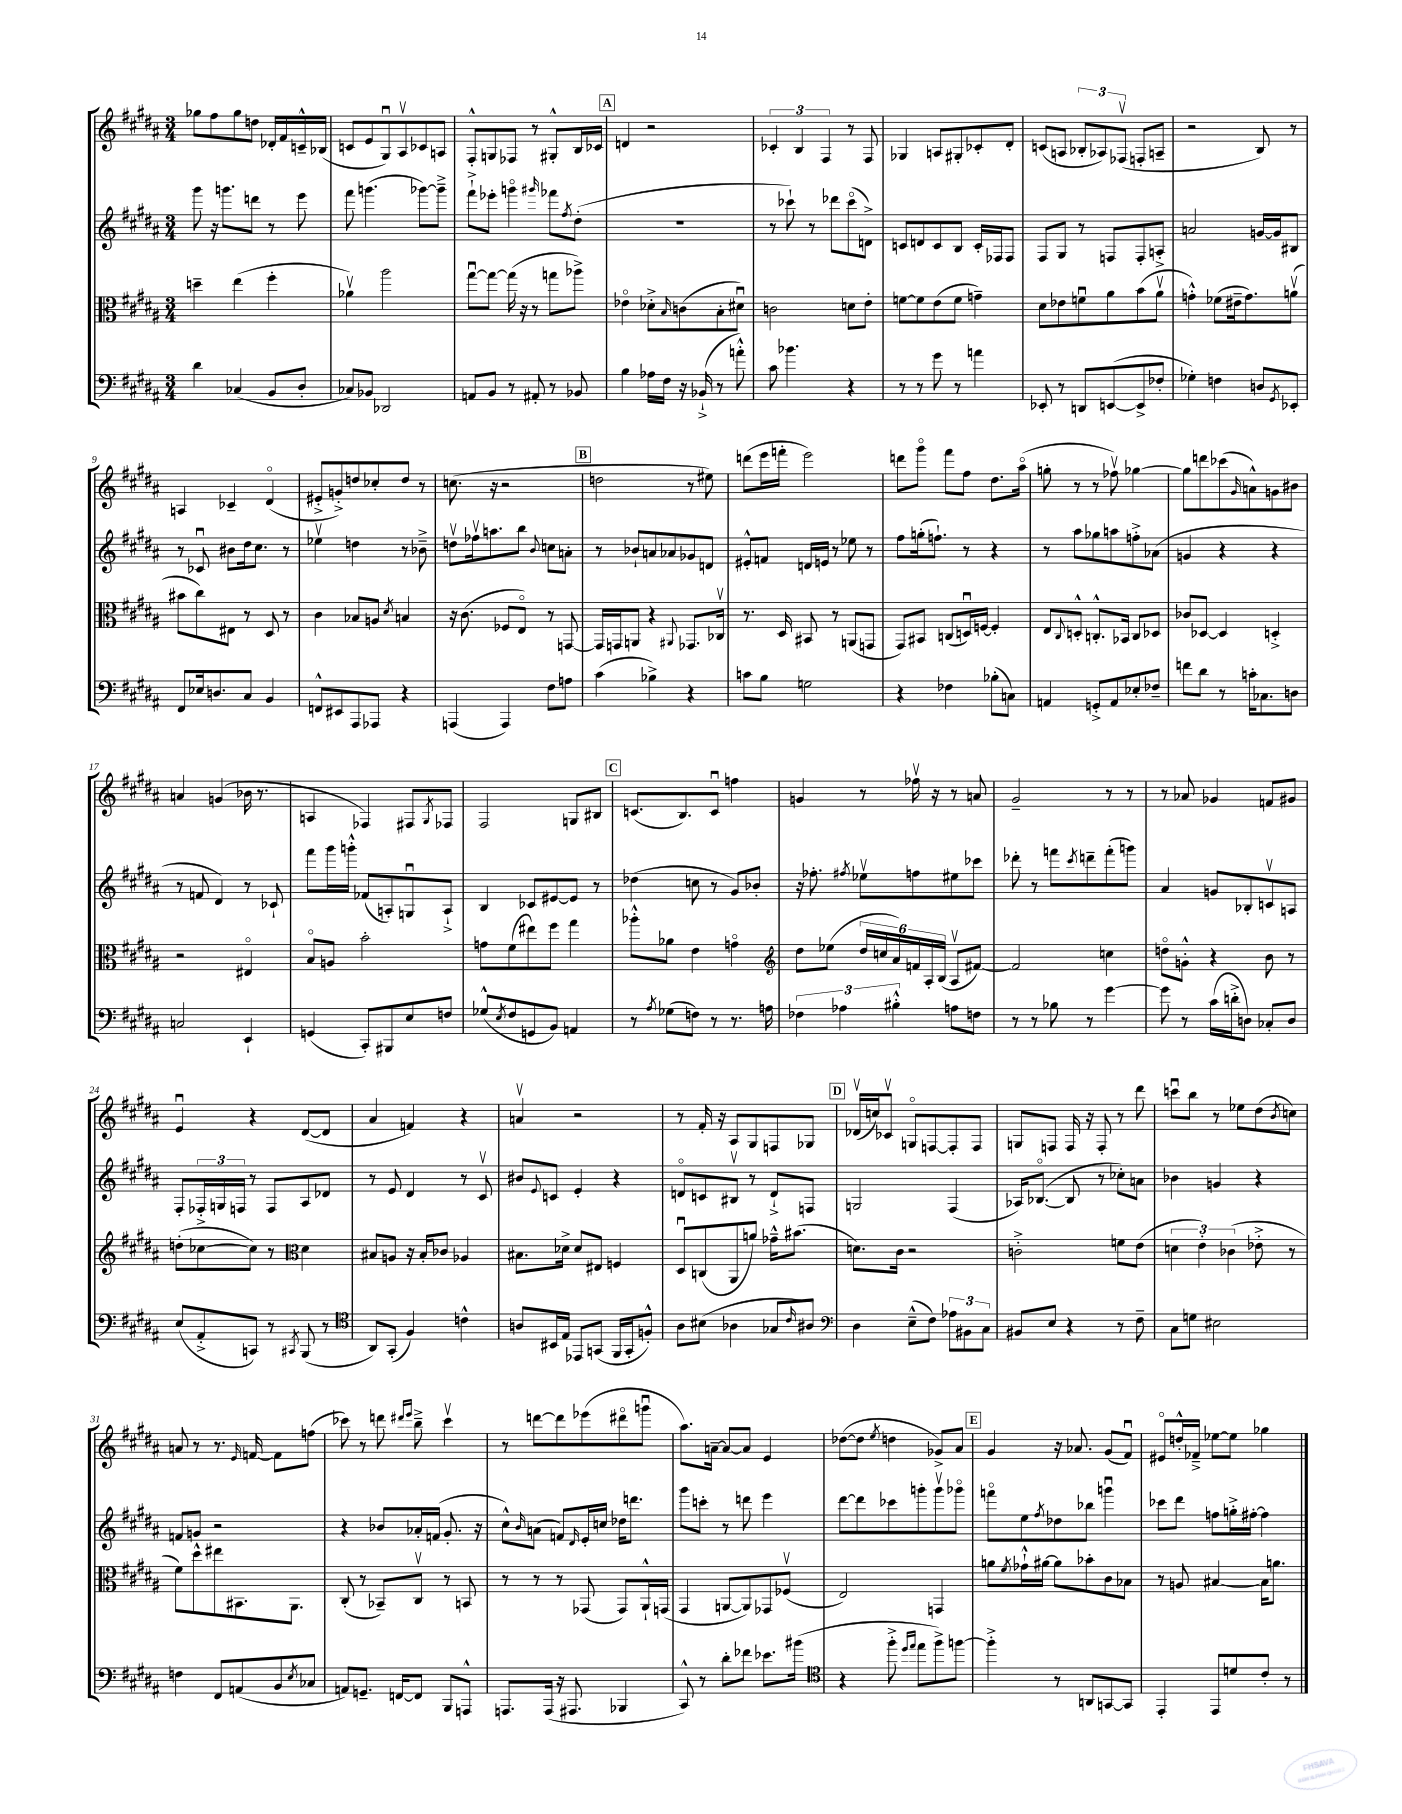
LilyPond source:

<<
\new StaffGroup <<
\new Staff = "s0" {
    \clef treble \key b \major \numericTimeSignature \time 3/4
    ges''8 fis''8 ges''8 d''8 des'16-. fis'16 c'16---^ bes16( |
    c'8 e'8 gis8\downbow) ais8\upbow ces'8 a8 |
    fis8-.-^ g8 fes8 r8 gis8-.-^ b16 ces'16 |
    \mark \markup { \box "A" } d'4 r2 |
    \tuplet 3/2 { ces'4-. b4 fis4 } r8 fis8 |
    ges4 a8 gis8-. ces'8-. dis'8-. |
    c'8( a8 \tuplet 3/2 { bes8-. aes8) fes8\upbow( } f8-. a8-- |
    r2 b8) r8 |
    a4 ces'4-- dis'4\flageolet( |
    eis'8-.-> g'8-.->) d''8 ces''8-. d''8 r8 |
    c''8.( r16 r2 |
    \mark \markup { \box "B" } d''2 r8 eis''8) |
    d'''8( e'''16 f'''16-. e'''2) |
    d'''8 gis'''8\flageolet fis'''8 fis''8 dis''8. ais''16\flageolet( |
    g''8-. r8 r8 fes''8\upbow) ges''4~ |
    ges''8 d'''8 ces'''8( \grace { gis'16 } a'8-^) g'8 bis'8 |
    a'4 g'4( bes'16 r8. |
    a4 fes4) fis8 \acciaccatura { gis8 } fes8 |
    fis2 g8 bis8 |
    \mark \markup { \box "C" } c'8.( b8.) c'8\downbow f''4 |
    g'4 r8 fes''16\upbow r16 r8 a'8 |
    gis'2-- r8 r8 |
    r8 aes'8 ges'4 f'8 gis'8 |
    e'4\downbow r4 dis'8~( dis'8 |
    ais'4 f'4) r4 |
    a'4\upbow r2 |
    r8 fis'16-. r16 ais8 gis8 f8 ges8 |
    \mark \markup { \box "D" } des'16\upbow( c''16) ces'8\upbow g8\flageolet f8~ f8-. f8 |
    g8 f8 f16 r16 f8-. r8 dis'''8 |
    c'''8\downbow b''8 r8 ees''8 dis''8( \acciaccatura { b'8 } c''8) |
    a'8 r8 r8. \grace { e'16 } f'16~ f'8 f''8( |
    ces'''8) r8 d'''8 \grace { dis'''16 e'''16 } b''8---> ces'''4\upbow |
    r8 d'''8~ d'''8 ees'''8( dis'''8\flageolet g'''8\downbow |
    ais''8.) a'16~-- a'8~ a'8 e'4 |
    des''8~( des''8 \acciaccatura { e''8 } d''4 ges'8->) ais'8 |
    \mark \markup { \box "E" } gis'4 r16 aes'8. gis'8( fis'8\downbow) |
    eis'8\flageolet d''16-.-^ fes'16---> ees''8~ ees''8 ges''4 \bar "|." |
}
\new Staff = "s1" {
    \clef treble \key b \major \numericTimeSignature \time 3/4
    gis'''8 r16 g'''8. d'''8 r8 e'''8 |
    fis'''8 g'''4.( ges'''8~) ges'''8---> |
    fis'''8-!-> ees'''8-. g'''4\flageolet \grace { gis'''16 } fes'''8 \acciaccatura { fis''8 } dis''8-.( |
    \mark \markup { \box "A" } R2. |
    r8 ces'''8-!) r8 des'''8 ces'''8\flageolet( d'8->) |
    c'8 d'8 c'8 b8 c'16-. fes16 fes8 |
    fis8 gis8 r8 f8 f8-. a8-.-> |
    a'2 g'16~ g'16 bis8 |
    r8 ces'8\downbow bis'8 dis''16 cis''8. r8 |
    ees''4\upbow d''4 r8 bes'8---> |
    d''8\upbow fes''16\upbow a''8. b''8 \appoggiatura { b'8 } c''8 a'8-. |
    \mark \markup { \box "B" } r8 bes'8-! a'8 aes'8 ges'8 d'8 |
    eis'8-.-^ f'8 d'16 e'16 r8 ees''8 r8 |
    fis''8 g''16-.( f''8.-!) r8 r4 |
    r8 ais''8 ges''8 a''8 f''8-.-> aes'8( |
    g'4 r4 r4 |
    r8 f'8 dis'4) r8 ces'8-! |
    fis'''8 gis'''16 g'''16-.-^ fes'8( a8-.) g8\downbow a8-!-> |
    b4 ces'8 eis'8~ eis'8 r8 |
    \mark \markup { \box "C" } des''4( c''8 r8 gis'8) bes'8-. |
    r16 fes''8.-. \acciaccatura { fis''8 } ees''8\upbow f''8 eis''8 ces'''8 |
    des'''8-. r8 f'''8 \acciaccatura { cis'''8 } d'''8-- f'''8-.( g'''8) |
    ais'4 g'8 bes8-. c'8\upbow a8 |
    fis8-. \tuplet 3/2 { fes16-.-> g16 f16 } r8 f8 ais8 des'8 |
    r8 e'8 dis'4 r8 cis'8\upbow |
    bis'8 \appoggiatura { e'8 } c'8 e'4-. r4 |
    d'8\flageolet c'8 bis8\upbow r8 d'8-!-> f8 |
    \mark \markup { \box "D" } g2 fis4( |
    aes16) bes8.~\flageolet( bes8 r8 ces''8-.) a'8 |
    bes'4 g'4 r4 |
    f'8 g'8 r2 |
    r4 bes'8 aes'16-. f'16( gis'8.-. r16 |
    cis''8-^) \grace { b'16 } a'8( f'8) \grace { dis'16 } e'16-. c''16 des''16 d'''8. |
    gis'''8 c'''8-. r8 d'''8 e'''4 |
    dis'''8~ dis'''8 ces'''8 g'''8-. g'''8\upbow ges'''8\flageolet |
    \mark \markup { \box "E" } f'''8\flageolet e''8 \acciaccatura { fis''8 } des''8 bes''8 g'''4\downbow |
    ces'''8 dis'''8 f''8 g''16-.-> fis''16~-. fis''4 \bar "|." |
}
\new Staff = "s2" {
    \clef alto \key b \major \numericTimeSignature \time 3/4
    d''4-- e''4( fis''4-. |
    aes'4\upbow) ais''2 |
    gis''8~\downbow gis''8~ gis''16( r16 r8 g''8 aes''8->) |
    \mark \markup { \box "A" } ees'4\flageolet des'8-.-> \grace { b16 } c'8( b8-. dis'8\downbow) |
    c'2 d'8 e'8-. |
    f'8~ f'8 e'8( f'8 g'4--) |
    dis'8 ees'8 f'8\downbow ais'8 b'8( ais'8\upbow |
    g'4-.-^) fes'8( eis'16-- g'8.) a'8\upbow( |
    bis'8 cis''8) eis8 r8 dis8 r8 |
    cis'4 bes8 a8 \acciaccatura { dis'8 } b4 |
    r16 cis'8.( fes8 e8\flageolet) r8 g,8~ |
    \mark \markup { \box "B" } g,16 g,16 a,8 r4 \appoggiatura { ais,8 } ges,8. ces16\upbow |
    r8. dis16 bis,8 r8 a,8( g,8 |
    gis,8) bis,8 c8( d16\downbow) f16~ f4-. |
    e8 \appoggiatura { cis8 } d8-.-^ c8.-.-^ bes,16 c8 des8 |
    ces'8 des8~ des4 d4-.-> |
    r2 eis4\flageolet |
    b8\flageolet a8 b'2-. |
    g'8 fis'8( eis''8) fis''8 gis''4 |
    \mark \markup { \box "C" } aes''8-.-^ aes'8 e'4 g'4\flageolet |
    \clef treble dis''8 ees''8( \tuplet 6/4 { dis''16 c''16 ais'16) f'16 ais16-. b16( } ais8\upbow fis'8~) |
    fis'2 c''4 |
    d''8\flageolet g'8-.-^ r4 b'8 r8 |
    d''8-.( ces''8~ ces''8) r8 \clef alto dis'4 |
    bis8 a8 r16 bis16-. ces'8 aes4 |
    bis8. des'16-> des'8 eis8 f4 |
    dis8\downbow c8( ais,8 a'8) ges'16---^ bis'8.( |
    \mark \markup { \box "D" } d'8.) cis'16 r2 |
    c'2-.-> f'8 e'8( |
    \tuplet 3/2 { d'4 e'4-.) ces'4( } ees'8-.-> r8 |
    fis'8) dis''8-^ eis''8 bis,8. ais,8. |
    cis8-.( r8 bes,8--) cis8\upbow r8 b,8 |
    r8 r8 r8 ges,8( ges,8) ais,16-!-^ g,16( |
    gis,4 a,8~ a,8) ges,8 fes8\upbow( |
    e2) g,4 |
    \mark \markup { \box "E" } a'8 \acciaccatura { fis'8 } ges'16-!-^ ais'16~ ais'8 bes'8-. cis'8 bes8 |
    r8 a8 bis4~ bis16 a'8. \bar "|." |
}
\new Staff = "s3" {
    \clef bass \key b \major \numericTimeSignature \time 3/4
    dis'4 ces4( b,8 dis8-. |
    ces8) bes,8 des,2 |
    a,8 b,8 r8 ais,8-. r8 bes,8 |
    \mark \markup { \box "A" } b4 aes16 fis16 r16 bes,16-!->( r8 a'8-.-^) |
    cis'8 bes'4. r4 |
    r8 r8 gis'8 r8 a'4 |
    ees,8-. r8 d,8 e,8~( e,8-> fes8-. |
    ges4-.) f4 d8 \acciaccatura { gis,8 } ees,8-. |
    fis,8 ees16 d8. cis8 b,4 |
    f,8-^ eis,8 ais,,8 aes,,8 r4 |
    a,,4( a,,4) fis8 a8 |
    \mark \markup { \box "B" } cis'4( bes4->) r4 |
    c'8 b8 g2 |
    r4 fes4 bes8-.( c8) |
    a,4 g,8-.-> a,8 ees8-. fes8-- |
    f'8 dis'8 r8 c'16-. ces8. d8 |
    c2 e,4-! |
    g,4( cis,8-.) bis,,8 e8 f8 |
    ges8-^( \acciaccatura { e8 } fis8 g,8 b,8) a,4 |
    \mark \markup { \box "C" } r8 \acciaccatura { ais8 } ges8( f8) r8 r8. a16 |
    \tuplet 3/2 { fes4 aes4 bis4-.-^ } a8 f8 |
    r8 r8 bes8 r8 gis'4~ |
    gis'8 r8 cis'16( d'16-.-> d8) ces8-. d8 |
    e8( ais,8-.-> c,8) r8 \acciaccatura { cis,8 } b,,8( r8 |
    \clef tenor ais,8) gis,8-.( fis4) c'4-^ |
    a8 bis,16 e16 ees,8 g,8( fis,16 g,16-. f8-.-^) |
    ais8 bis8( aes4 ges8 \grace { cis'16 } ais8) |
    \mark \markup { \box "D" } \clef bass dis4 e8---^( fis8) \tuplet 3/2 { aes8 bis,8 cis8 } |
    bis,8 e8 r4 r8 fis8-- |
    cis8 g8 eis2 |
    f4 fis,8 a,8( b,8 \acciaccatura { e8 } ces8 |
    a,8) g,8.-- f,16~ f,8 b,,8 a,,8-^ |
    a,,8. a,,16( r16 ais,,8. bes,,4 |
    cis,8-^) r8 dis'8-. fes'8 ees'8. bis'16( |
    \clef tenor r4 fis''8-.-> \grace { dis''16 e''16 } e''8 fis''8->) f''8~ |
    \mark \markup { \box "E" } f''4-.-> r8 a,8 g,8~ g,8 |
    e,4-. e,8 d'8 cis'8-. r8 \bar "|." |
}
>>
>>
